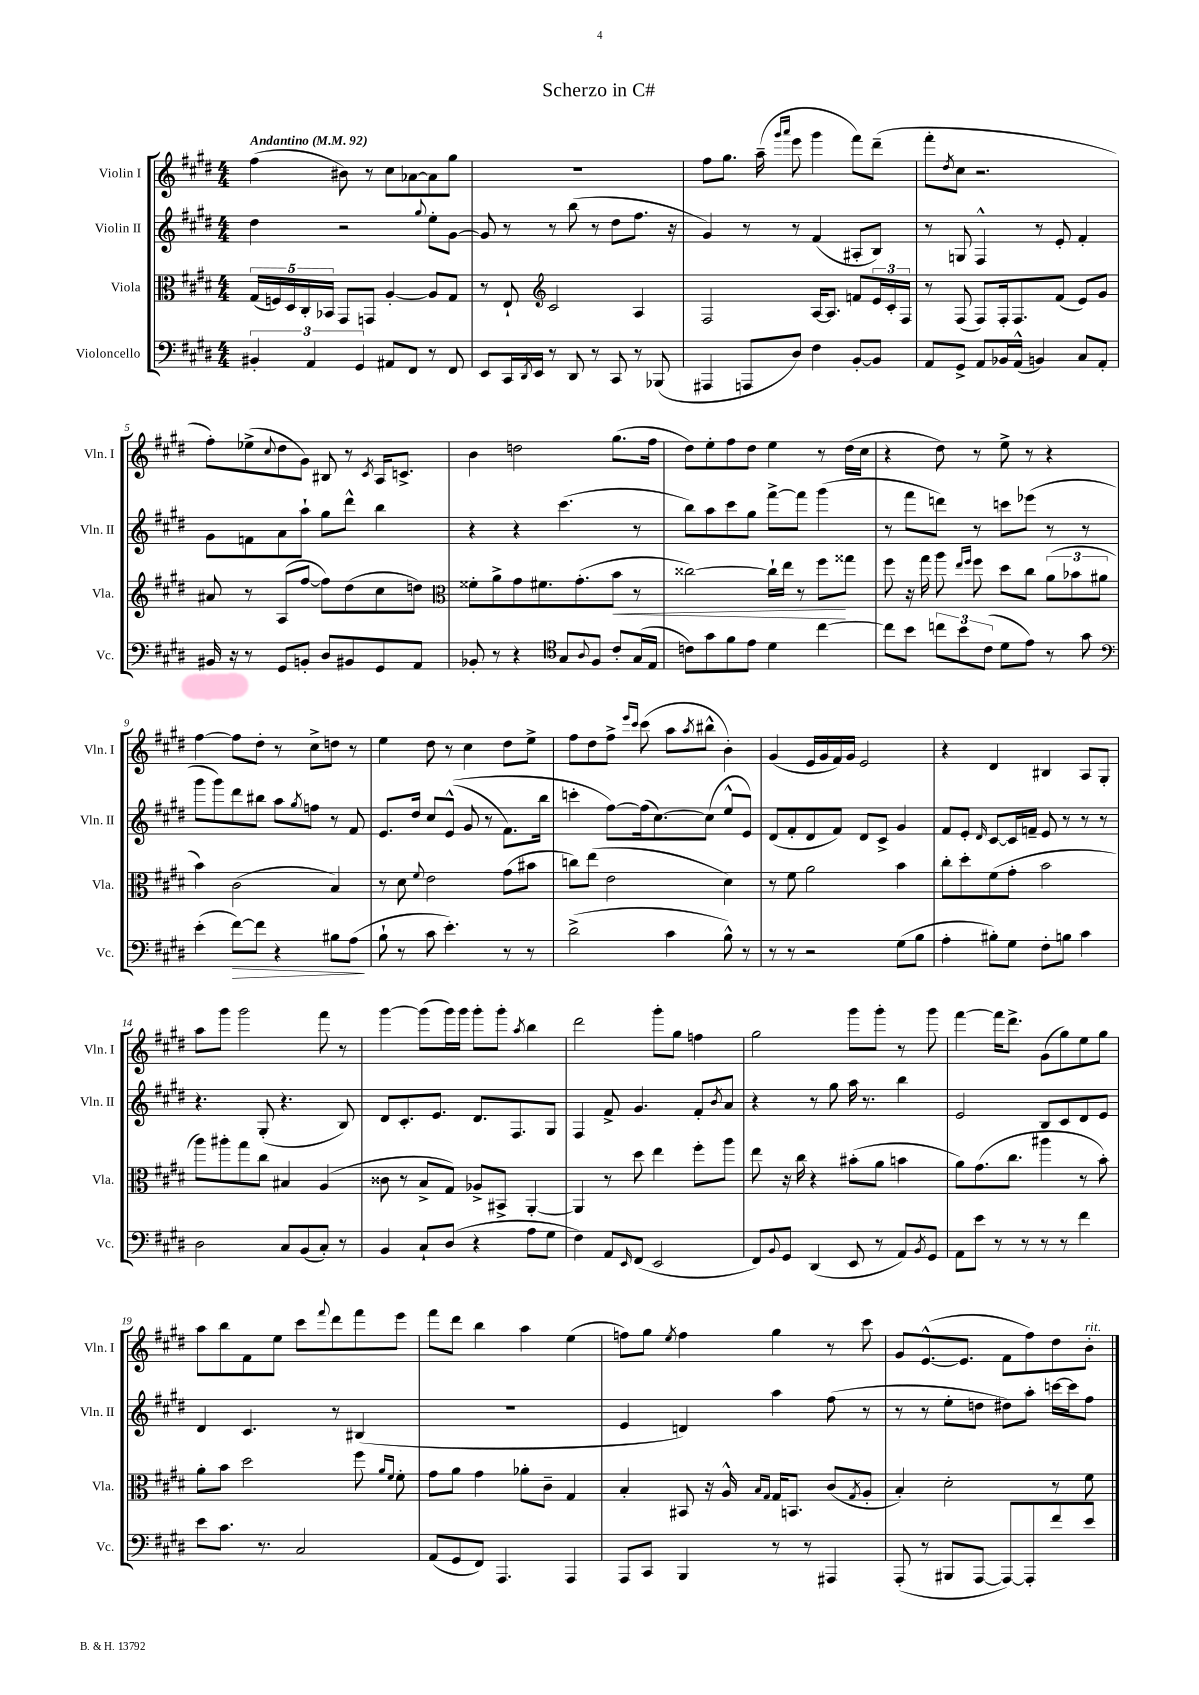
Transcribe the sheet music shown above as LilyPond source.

\header { title = "Scherzo in C#" }
<<
\new StaffGroup <<
\new Staff = "s0" \with { instrumentName = "Violin I" shortInstrumentName = "Vln. I" } {
    \clef treble \key e \major \numericTimeSignature \time 4/4 \tempo "Andantino" 4 = 92
    fis''4( bis'8) r8 cis''8 aes'8~ aes'8 gis''8 |
    R1 |
    fis''8 gis''8. a''16--( \grace { gis'''16 a'''16 } e'''8 gis'''4 fis'''8) dis'''8--( |
    fis'''8-. \acciaccatura { dis''8 } cis''8 r2. |
    fis''8-.) ees''8->( \appoggiatura { cis''8 } dis''8 gis'8) bis8 r8 \acciaccatura { cis'8 } a16 c'8.-> |
    b'4 d''2 gis''8.( fis''16 |
    dis''8) e''8-. fis''8 dis''8 e''4 r8 dis''16( cis''16 |
    r4 dis''8) r8 e''8-> r8 r4 |
    fis''4~ fis''8 dis''8-. r8 cis''8-> d''8 r8 |
    e''4 dis''8 r8 cis''4 dis''8 e''8-> |
    fis''8 dis''8 fis''8-> \grace { e'''16 cis'''16 } cis'''8( a''8 \acciaccatura { a''8 } bis''8-^ b'4-.) |
    gis'4( e'16 gis'16 fis'16) gis'16 e'2 |
    r4 dis'4 bis4 a8 gis8-. |
    a''8 gis'''8 gis'''2 fis'''8 r8 |
    gis'''4~ gis'''8( gis'''16) gis'''16 gis'''8-. gis'''8-. \acciaccatura { a''8 } b''4 |
    dis'''2 gis'''8-. gis''8 f''4 |
    gis''2 gis'''8 gis'''8-. r8 gis'''8 |
    fis'''4~ fis'''16 dis'''8.-> gis'8( gis''8) e''8 gis''8 |
    a''8 b''8 fis'8 e''8 cis'''8 \appoggiatura { fis'''8 } dis'''8 fis'''8 e'''8 |
    fis'''8 dis'''8 b''4 a''4 e''4( |
    f''8) gis''8 \acciaccatura { e''8 } f''4 gis''4 r8 cis'''8 |
    gis'8 e'8.~-^( e'8. fis'8 fis''8) dis''8 b'8-.^\markup { \italic "rit." } \bar "|." |
}
\new Staff = "s1" \with { instrumentName = "Violin II" shortInstrumentName = "Vln. II" } {
    \clef treble \key e \major \numericTimeSignature \time 4/4
    dis''4 r2 \appoggiatura { gis''8 } e''8-. gis'8~ |
    gis'8 r8 r8 b''8( r8 dis''8 fis''8. r16 |
    gis'4) r8 r8 fis'4( ais8-. b8) |
    r8 g8 fis4-^ r8 e'8-. fis'4-. |
    gis'8 f'8 a'8 a''8-! gis''8 dis'''8-^ b''4 |
    r4 r4 cis'''4.( r8 |
    b''8) a''8 cis'''8 gis''8 fis'''8~-> fis'''8 gis'''4( |
    r8 fis'''8 d'''8) r8 c'''8 ees'''8( r8 r8 |
    gis'''8 gis'''8) dis'''8 bis''8 a''8 \acciaccatura { gis''8 } f''8 r8 fis'8 |
    e'8. dis''16 cis''8 e'8-^(\( gis'8 r8 fis'8.) b''16 |
    c'''4-. fis''8~\) fis''16( cis''8.~) cis''8( e''8-^ e'8) |
    dis'8( fis'8-. dis'8 fis'8) dis'8 cis'8-> gis'4 |
    fis'8 e'8-. \grace { dis'16 } cis'8~ cis'16 f'16-- e'8 r8 r8 r8 |
    r4. gis8-.( r4. b8) |
    dis'8 cis'8.-. e'8. dis'8. fis8. gis8 |
    fis4 fis'8-> gis'4. fis'8-. \acciaccatura { b'8 } a'8 |
    r4 r8 gis''8 a''16 r8. b''4 |
    e'2 b8 cis'8 dis'8 e'8 |
    dis'4 cis'4. r8 bis4( |
    R1 |
    e'4 d'4) a''4 fis''8( r8 |
    r8 r8 e''8-. d''8 dis''8) a''8-. c'''16~ c'''16 fis''8 \bar "|." |
}
\new Staff = "s2" \with { instrumentName = "Viola" shortInstrumentName = "Vla." } {
    \clef alto \key e \major \numericTimeSignature \time 4/4
    \tuplet 5/4 { gis16( f16) dis16 cis16-. bes,16 } gis,8 g,8 a4~-. a8 gis8 |
    r8 e8-! \clef treble cis'2 a4 |
    fis2 a16~ a8. f'8 \tuplet 3/2 { e'16 cis'16-. fis16 } |
    r8 fis8( fis8) fis16-. fis8. fis'8( e'8) gis'8 |
    ais'8 r8 a8( fis''8~ fis''8) dis''8( cis''8 d''8) |
    \clef alto fisis'8-. a'8-> gis'8 fis'8. gis'8.-.( b'8\< r8 |
    cisis''2~) cisis''16-! e''16 r8 fis''8\! gisis''8 |
    fis''8 r16 gis''16 a''8 \grace { e''16 fis''16 } fis''8 dis''8 cis''8 \tuplet 3/2 { a'8( bes'8 ais'8 } |
    b'4) cis'2( b4) |
    r8 dis'8 \appoggiatura { fis'8 } e'2 gis'8( bis'8 |
    c''8) e''8( e'2 dis'4) |
    r8 fis'8 a'2 b'4 |
    cis''8-. dis''8-. fis'8( gis'8-. b'2 |
    a''8) ais''8-. gis''8 cis''8 bis4 a4( |
    cisis'8 r8 b8-> gis8) aes8-> bis,8-> a,4~-. |
    a,4 r8 dis''8 e''4 fis''8-. a''8 |
    e''8 r16 cis''16 r4 bis'8-.( a'8 b'4 |
    a'8) gis'8.( cis''8. ais''4 r8 b'8-.) |
    a'8-. b'8 dis''2 fis''8 \grace { a'16 fis'16 } fis'8-. |
    gis'8 a'8 gis'4 aes'8-. cis'8-- gis4 |
    b4-. bis,8 r16 a16-^ \grace { b16 gis16 } gis16 b,8. cis'8( \acciaccatura { gis8 } a8-. |
    b4-.) dis'2-. r8 fis'8 \bar "|." |
}
\new Staff = "s3" \with { instrumentName = "Violoncello" shortInstrumentName = "Vc." } {
    \clef bass \key e \major \numericTimeSignature \time 4/4
    \tuplet 3/2 { bis,4-. a,4 gis,4 } ais,8 fis,8 r8 fis,8 |
    e,8 cis,16 \acciaccatura { dis,8 } e,16 r8 dis,8 r8 cis,8 r8 bes,,8( |
    ais,,4 a,,8 dis8) fis4 b,8~-. b,8 |
    a,8 gis,8-> a,8 bes,16 a,16-^( b,4) cis8 a,8-. |
    bis,16 r16 r8 gis,8 b,8-. dis8 bis,8 gis,8 a,8 |
    bes,8-. r8 r4 \clef tenor gis8 \appoggiatura { a8 } fis8 cis'8-. gis16( e16 |
    c'8) gis'8 fis'8 e'8 dis'4 cis''4~ |
    cis''8 b'8 \tuplet 3/2 { c''8 b'8 cis'8( } dis'8 e'8) r8 gis'8 |
    \clef bass e'4-.( fis'8~\>) fis'8 r4 bis8 a8\!( |
    b8-! r8 cis'8 e'4.-.) r8 r8 |
    dis'2->( cis'4 b8-^) r8 |
    r8 r8 r2 gis8( b8 |
    a4-. bis8-.) gis8 fis8-. b8 cis'4 |
    dis2 cis8 b,8( cis8-.) r8 |
    b,4 cis8-! dis8( r4 a8 gis8 |
    fis4) a,8 \grace { e,16 } fis,8( e,2 |
    fis,8) \appoggiatura { b,8 } gis,8 dis,4( e,8 r8 a,8) \acciaccatura { b,8 } gis,8 |
    a,8 e'8 r8 r8 r8 r8 fis'4 |
    e'8 cis'8. r8. cis2 |
    a,8( gis,8 fis,8) a,,4. a,,4 |
    a,,8 cis,8 b,,4 r8 r8 ais,,4 |
    a,,8-.( r8 bis,,8 a,,8~ a,,8~) a,,8-. fis'8 e'8 \bar "|." |
}
>>
>>
